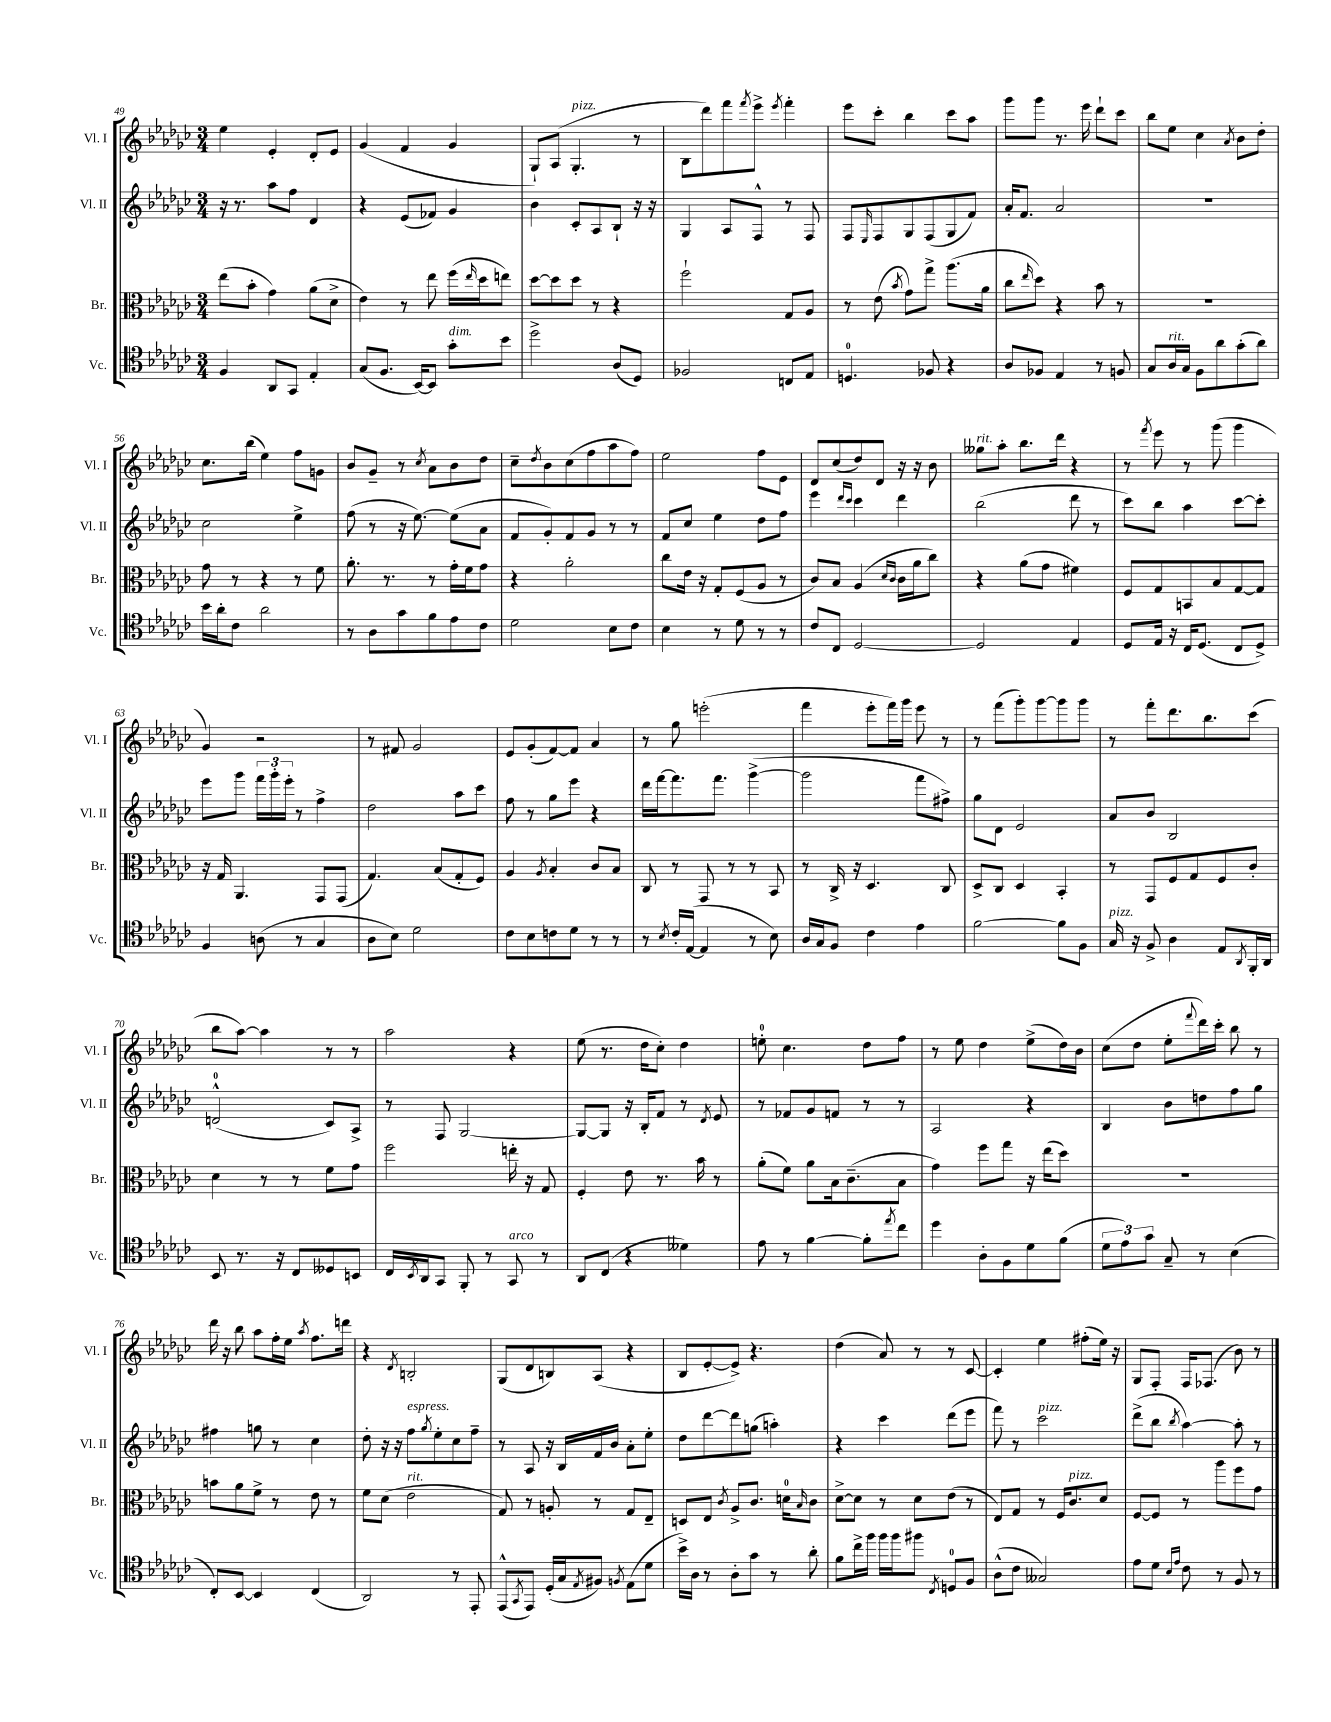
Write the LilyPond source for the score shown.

<<
\new StaffGroup <<
\new Staff = "s0" \with { instrumentName = "Vl. I" shortInstrumentName = "Vl. I" } {
    \clef treble \key ges \major \numericTimeSignature \time 3/4
    ees''4 ees'4-. des'8-. ees'8 |
    ges'4( f'4 ges'4 |
    ges8-!) aes8( ges4.-.^\markup { \italic "pizz." } r8 |
    bes8 des'''8) f'''8 \acciaccatura { f'''8 } ees'''8-> \acciaccatura { ees'''8 } f'''4-. |
    ees'''8 ces'''8-. bes''4 ces'''8 aes''8 |
    ges'''8 ges'''8 r8. ees'''16 des'''8-! ces'''8 |
    bes''8 ees''8 ces''4 \acciaccatura { aes'8 } bes'8 des''8-. |
    ces''8. bes''16( ees''4) f''8 g'8 |
    bes'8 ges'8-- r8 \acciaccatura { ces''8 } aes'8 bes'8 des''8 |
    ces''8-- \acciaccatura { des''8 } bes'8 ces''8( f''8 aes''8 f''8) |
    ees''2 f''8 ees'8 |
    des'8 ces''8( des''8) des'8 r16 r16 bes'8 |
    geses''8^\markup { \italic "rit." } aes''8-. bes''8. des'''16 r4 |
    r8 \acciaccatura { f'''8 } ees'''8 r8 ges'''8( ges'''4 |
    ges'4) r2 |
    r8 fis'8 ges'2 |
    ees'8 ges'8-.( f'8~) f'8 aes'4 |
    r8 ges''8 e'''2-.( |
    f'''4 ees'''8-. f'''16) ges'''16 ees'''8 r8 |
    r8 f'''8( ges'''8-.) ges'''8~ ges'''8 ges'''8 |
    r8 f'''8-. des'''8. bes''8. ces'''8( |
    bes''8 aes''8~) aes''4 r8 r8 |
    aes''2 r4 |
    ees''8( r8. des''16 ces''8-.) des''4 |
    e''8-0-. ces''4. des''8 f''8 |
    r8 ees''8 des''4 ees''8->( des''16) bes'16 |
    ces''8( des''8 ees''8-. \appoggiatura { f'''8 } des'''16) ces'''16-. bes''8 r8 |
    des'''16 r16 bes''8 aes''8 f''16-. ees''16 \acciaccatura { aes''8 } f''8. d'''16 |
    r4 \acciaccatura { des'8 } b2-. |
    ges8( des'8 b8) aes8( r4 |
    bes8 ees'8~-. ees'8->) r4. |
    des''4( aes'8) r8 r8 ces'8~ |
    ces'4-. ees''4 fis''8-.( ees''16) r16 |
    ges8 f8-. f16 fes8.( bes'8) r8 \bar "|." |
}
\new Staff = "s1" \with { instrumentName = "Vl. II" shortInstrumentName = "Vl. II" } {
    \clef treble \key ges \major \numericTimeSignature \time 3/4
    r16 r8. aes''8 f''8 des'4 |
    r4 ees'8( fes'8) ges'4 |
    bes'4 ces'8-. aes8 bes8-! r16 r16 |
    ges4 aes8 f8-^ r8 f8 |
    f8 \grace { ees16 } f8 ges8 f8( ges8 f'8) |
    aes'16-. f'8. aes'2 |
    R2. |
    ces''2 ees''4-> |
    f''8( r8 r16 ees''8.~) ees''8( aes'8 |
    f'8 ges'8-.) f'8 ges'8 r8 r8 |
    f'8 ces''8 ees''4 des''8 f''8 |
    ees'''4 \grace { des'''16 ces'''16 } ces'''4 des'''4 |
    bes''2( des'''8 r8 |
    ces'''8) bes''8 aes''4 ces'''8~ ces'''8-. |
    ees'''8 ges'''8 \tuplet 3/2 { f'''16 ges'''16-. ees'''16-. } r8 f''4-> |
    des''2 aes''8 ces'''8 |
    f''8 r8 ges''8 ees'''8 r4 |
    des'''16 f'''16~ f'''8. f'''8. ges'''4~->( |
    ges'''2 f'''8 fis''8->) |
    ges''8 des'8 ees'2 |
    aes'8 bes'8 bes2 |
    d'2-0-^( ces'8) aes8-> |
    r8 f8 ges2~ |
    ges8~ ges8 r16 bes16-. f'8 r8 \acciaccatura { des'8 } ees'8 |
    r8 fes'8 ges'8 f'8 r8 r8 |
    aes2 r4 |
    bes4 bes'8 d''8 f''8 ges''8 |
    fis''4 g''8 r8 ces''4 |
    des''8-. r16 r16 f''8^\markup { \italic "espress." } \acciaccatura { ges''8 } ees''8-. ces''8 f''8-- |
    r8 aes8 r16 bes16 f'16 bes'16 aes'8-. ees''8-. |
    des''8 des'''8~ des'''8 g''8( a''4-.) |
    r4 ces'''4 des'''8( ees'''8 |
    f'''8) r8 ces'''2^\markup { \italic "pizz." } |
    des'''8->( bes''8 \acciaccatura { bes''8 } aes''4~) aes''8-. r8 \bar "|." |
}
\new Staff = "s2" \with { instrumentName = "Br." shortInstrumentName = "Br." } {
    \clef alto \key ges \major \numericTimeSignature \time 3/4
    ees''8( bes'8-. ges'4) aes'8( des'8-> |
    ees'4) r8 ees''8 f''16( \grace { ees''16 } des''16 e''8) |
    des''8~ des''8 des''8 r8 r4 |
    f''2-! ges8 aes8 |
    r8 ees'8( \acciaccatura { bes'8 } ges'8) ges''8-> aes''8.( aes'16 |
    ces''8 \grace { ees''16 } des''8) r4 bes'8 r8 |
    R2. |
    ges'8 r8 r4 r8 f'8 |
    aes'8.-. r8. r8 ges'16-. f'16 ges'8 |
    r4 aes'2-. |
    ces''8 ees'16 r16 ges8-. f8( aes8 r8 |
    ces'8) bes8 aes4( \grace { des'16 ces'16 } ces'16 aes'16 ces''8) |
    r4 aes'8( ges'8 fis'4) |
    f8 ges8 b,8 bes8 ges8~ ges8 |
    r16 ges16 aes,4. ges,8 ges,8( |
    ges4.) bes8( ges8-. f8) |
    aes4 \acciaccatura { aes8 } bes4-. ces'8 bes8 |
    ces8 r8 ges,8 r8 r8 bes,8 |
    r8 ces16-> r16 des4. ces8 |
    des8-> ces8 des4 bes,4-. |
    r8 ges,8 f8 ges8 f8 ces'8-. |
    des'4 r8 r8 f'8 ges'8 |
    f''2 e''16-. r16 ges8 |
    f4-. ees'8 r8. bes'16 r8 |
    aes'8-.( f'8) aes'8 bes16 ces'8.--( bes8 |
    ges'4) f''8 ges''8 r16 ees''16( des''8) |
    R2. |
    b'8 aes'8 f'8-> r8 ees'8 r8 |
    f'8 des'8( ees'2^\markup { \italic "rit." } |
    ges8) r8 a8-. r8 ges8 ees8-- |
    d8 ees8 \acciaccatura { ces'8 } aes8-> ces'8. d'16-0 \grace { bes16 } ces'8 |
    des'8~-> des'8 r8 des'8 ees'8( r8 |
    ees8) ges8 r8 f16 ces'8.^\markup { \italic "pizz." } des'8 |
    f8~ f8 r8 aes''8 f''8 ges'8 \bar "|." |
}
\new Staff = "s3" \with { instrumentName = "Vc." shortInstrumentName = "Vc." } {
    \clef tenor \key ges \major \numericTimeSignature \time 3/4
    f4 aes,8 ges,8 ees4-. |
    ges8( f8. bes,16~) bes,8 ges'8-.^\markup { \italic "dim." } bes'8 |
    des''2-> aes8( des8) |
    fes2 c8 ees8 |
    d4.-0 fes8 r4 |
    aes8 fes8 ees4 r8 f8 |
    ges8 aes16^\markup { \italic "rit." } ges16 f8 aes'8 ges'8-.( aes'8) |
    bes'16 aes'16-. ces'8 aes'2 |
    r8 aes8 ges'8 f'8 ees'8 ces'8 |
    des'2 bes8 ces'8 |
    bes4 r8 des'8 r8 r8 |
    ces'8 ces8 des2~ |
    des2 ees4 |
    des8 ees16 r16 ces16 des8.( ces8 des8->) |
    f4 a8( r8 ges4 |
    aes8 bes8) des'2 |
    ces'8 bes8 c'8 des'8 r8 r8 |
    r8 \acciaccatura { bes8 } ces'16-. ees16~( ees4 r8 bes8) |
    aes16 ges16 f8 ces'4 ees'4 |
    f'2~ f'8 f8 |
    ges16^\markup { \italic "pizz." } r16 f8-> aes4 ees8 \acciaccatura { aes,8 } f,16-. aes,16 |
    bes,8 r8. r16 ces8 deses8 b,8 |
    ces16 \acciaccatura { bes,8 } aes,16 ges,8 f,8-. r8 ges,8^\markup { \italic "arco" } r8 |
    aes,8 ces8( r4 deses'4) |
    ees'8 r8 f'4~ f'8-. \acciaccatura { ees''8 } ces''8 |
    des''4 aes8-. f8 des'8 f'8( |
    \tuplet 3/2 { des'8 ees'8) ges'8 } ges8-- r8 bes4( |
    ces8-.) bes,8~ bes,4 ces4( |
    aes,2) r8 ees,8-. |
    ees,8-^( \acciaccatura { ges,8 } ees,8) des16-.( ges16 \acciaccatura { ees8 } fis8) \acciaccatura { f8 } ees8( des'8 |
    bes'16->) aes16 r8 aes8-. ges'8 r8 aes'8-. |
    f'8 ces''16-> f''16 f''16 f''16 fis''8 \acciaccatura { ces8 } d8-0 f8 |
    aes8-^( ces'8 geses2) |
    ees'8 des'8 \grace { bes16 ees'16 } ces'8 r8 f8 r8 \bar "|." |
}
>>
>>
\layout { \context { \Score currentBarNumber = #49 } }
